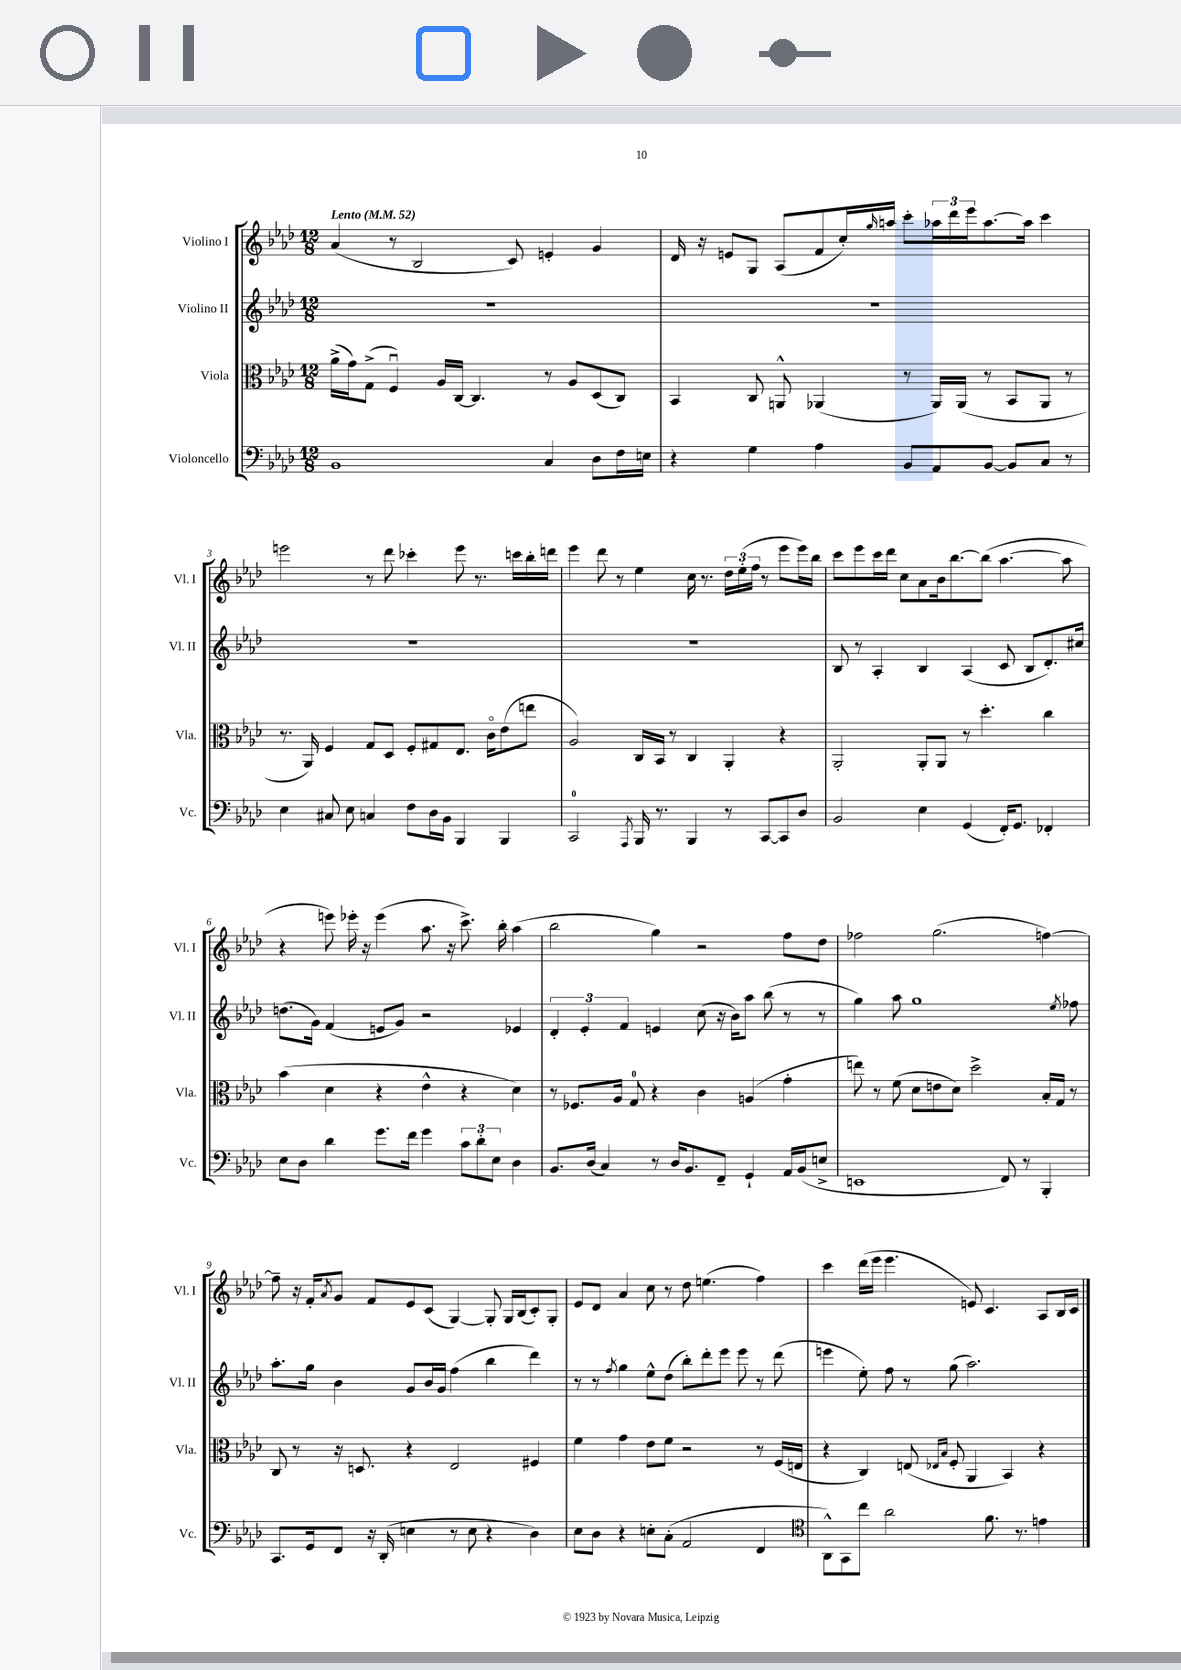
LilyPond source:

<<
\new StaffGroup <<
\new Staff = "s0" \with { instrumentName = "Violino I" shortInstrumentName = "Vl. I" } {
    \clef treble \key aes \major \numericTimeSignature \time 12/8 \tempo "Lento" 4 = 52
    aes'4( r8 bes2 c'8) e'4-. g'4 |
    des'16 r16 e'8 g8 aes8( f'8 c''16-.) \grace { g''16 } a''16 c'''8-. \tuplet 3/2 { aes''16 des'''16 ees'''16 } aes''8.~ aes''16 c'''4 |
    e'''2 r8 des'''8 ces'''4-. e'''8 r8. c'''16 bes''16-. d'''16 |
    ees'''4 des'''8 r8 ees''4 c''16 r8. \tuplet 3/2 { des''16 ees''16-.( f''16 } r8 ees'''8 ees'''16) bes''16 |
    c'''8 ees'''8 c'''16 des'''16 c''8 aes'8 bes'16 bes''8.~ bes''8( aes''4.~ aes''8 |
    r4 e'''8) ees'''16-. r16 ees'''4( aes''8. r16 c'''8.->) bes''16-. aes''4( |
    bes''2 g''4) r2 f''8 des''8 |
    fes''2 g''2.( f''4~) |
    f''8-- r16 f'16-. \acciaccatura { aes'8 } g'8 f'8 ees'8 c'8( g4~) g8-. g16 bes16( c'8-.) g8-. |
    ees'8 des'8 aes'4 c''8 r8 des''8 e''4.( f''4) |
    c'''4 des'''16( ees'''16 ees'''4. e'8) c'4. aes8 bes16 c'16 \bar "|." |
}
\new Staff = "s1" \with { instrumentName = "Violino II" shortInstrumentName = "Vl. II" } {
    \clef treble \key aes \major \numericTimeSignature \time 12/8
    R1. |
    R1. |
    R1. |
    R1. |
    bes8 r8 aes4-. bes4 aes4( c'8 bes8 des'8.-.) cis''16 |
    d''8.( g'16) f'4( e'8 g'8) r2 ees'4 |
    \tuplet 3/2 { des'4-. ees'4-. f'4 } e'4 c''8( r16 bes'16) aes''8 bes''8( r8 r8 |
    g''4) aes''8 g''1 \acciaccatura { ees''8 } fes''8 |
    aes''8.-. g''16 bes'4 g'8 bes'16 g'16 f''4( bes''4 des'''4) |
    r8 r8 \acciaccatura { f''8 } g''4 ees''8-^ des''8( bes''8-.) des'''8-. ees'''8 ees'''8 r8 des'''8( |
    e'''4 ees''8-.) f''8 r8 g''8( aes''2.) \bar "|." |
}
\new Staff = "s2" \with { instrumentName = "Viola" shortInstrumentName = "Vla." } {
    \clef alto \key aes \major \numericTimeSignature \time 12/8
    aes'16->( g'16) g8->( f4\downbow) aes16 c16~ c4. r8 aes8 des8( c8) |
    bes,4 c8 a,8-^ aes,4( r8 aes,16) aes,16( r8 bes,8 aes,8 r8 |
    r8. aes,16) f4 g8 des8 f8-. gis8 ees8. c'16\flageolet ees'8( e''8 |
    aes2) c16 bes,16 r8 c4 aes,4-. r4 |
    aes,2-. aes,8-. aes,8 r8 des''4.-. c''4 |
    bes'4( des'4 r4 ees'4-^ r4 des'4) |
    r8 fes8. aes16 g8-0 r4 c'4 a4( g'4-. |
    e''8) r8 f'8( des'8 e'8 des'8) des''2-> bes16-. g16 r8 |
    c8 r8 r16 d8. r4 ees2 fis4 |
    f'4 g'4 ees'8 f'8 r2 r8 f16( e16 |
    r4 c4) e8( \grace { ees16 bes16 } f8-. aes,4 bes,4) r4 \bar "|." |
}
\new Staff = "s3" \with { instrumentName = "Violoncello" shortInstrumentName = "Vc." } {
    \clef bass \key aes \major \numericTimeSignature \time 12/8
    bes,1 c4 des8 f16 e16 |
    r4 g4 aes4 bes,8 aes,8 bes,8~ bes,8 c8 r8 |
    ees4 cis8 ees8 c4 f8 des16 bes,16 bes,,4 bes,,4 |
    c,2-0 \acciaccatura { aes,,8 } bes,,16 r8. bes,,4 r8 c,8~ c,8 des8 |
    bes,2 ees4 g,4( f,16-.) g,8. fes,4-. |
    ees8 des8 des'4 g'8. f'16 g'4 \tuplet 3/2 { c'8 des'8-. ees8 } des4 |
    bes,8. des16( c4) r8 des16 bes,8. f,8-- g,4-! aes,16 bes,16( e8-> |
    e,1 f,8) r8 bes,,4-. |
    c,8. g,16 f,8 r16 des,16-.( e4 r8 e8 r4 des4) |
    ees8 des8 r4 e8-. c8-.( aes,2 f,4 |
    \clef tenor aes,8-^) g,8 c''8 aes'2 f'8. r8. e'4 \bar "|." |
}
>>
>>
